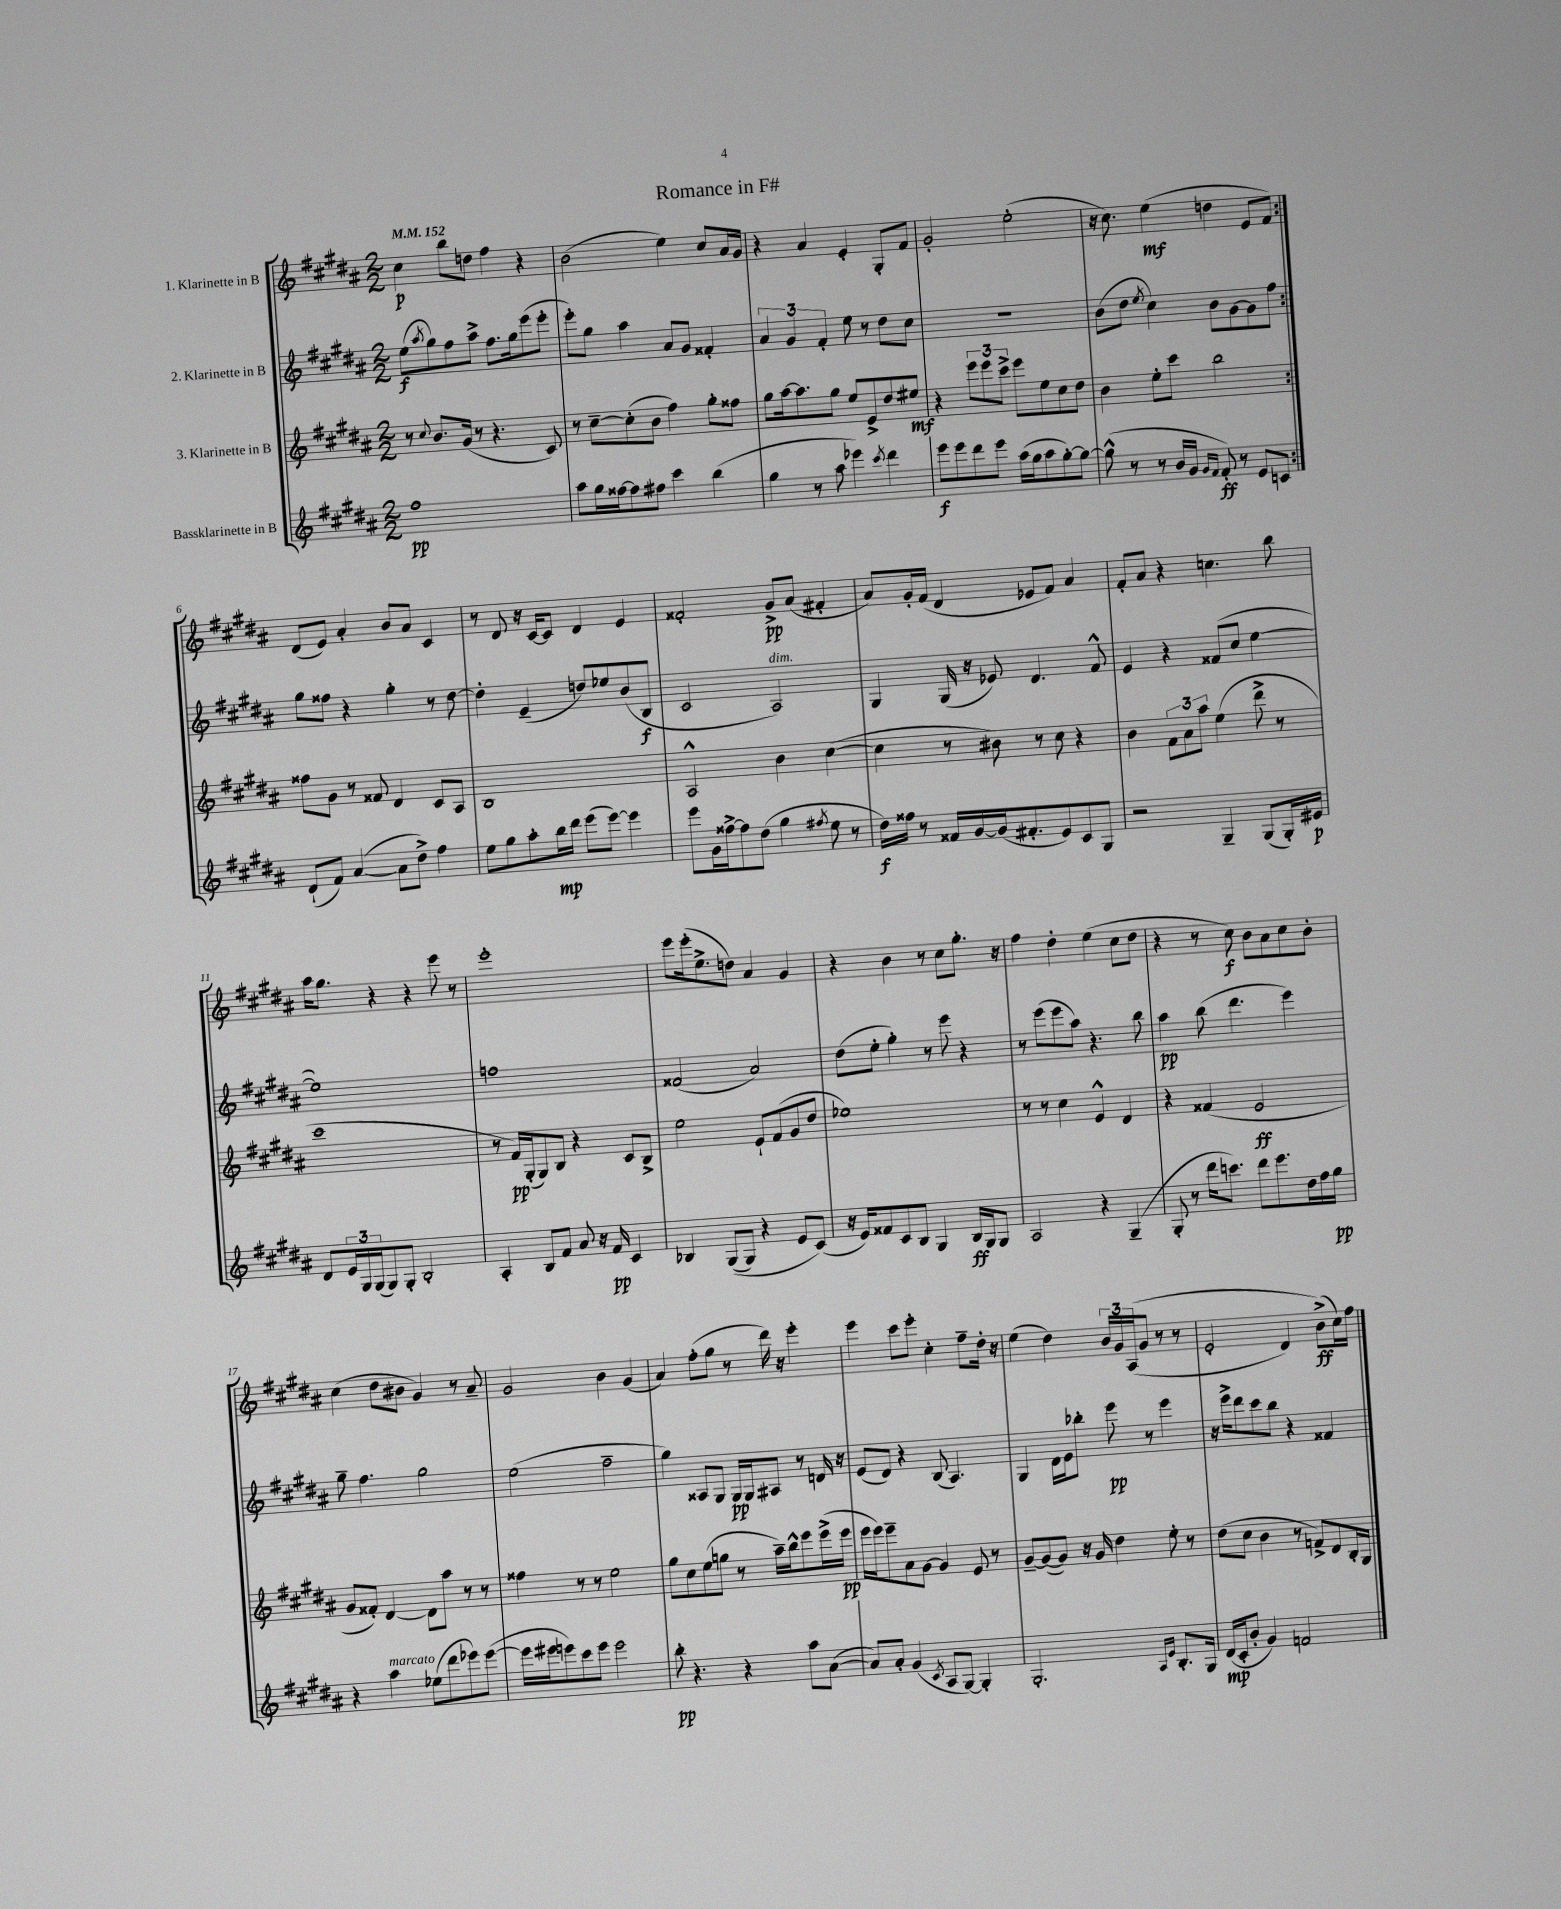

**kern	**dynam	**kern	**dynam	**kern	**dynam	**kern	**dynam
*part4	*part4	*part3	*part3	*part2	*part2	*part1	*part1
*staff4	*staff4	*staff3	*staff3	*staff2	*staff2	*staff1	*staff1
*I"Bassklarinette in B	*	*I"3. Klarinette in B	*	*I"2. Klarinette in B	*	*I"1. Klarinette in B	*
*clefG2	*	*clefG2	*	*clefG2	*	*clefG2	*
*k[f#c#g#d#a#]	*	*k[f#c#g#d#a#]	*	*k[f#c#g#d#a#]	*	*k[f#c#g#d#a#]	*
*M2/2	*	*M2/2	*	*M2/2	*	*M2/2	*
*MM152	*	*MM152	*	*MM152	*	*MM152	*
=1	=1	=1	=1	=1	=1	=1	=1
1ff#	pp	8r	.	(8ee\L	f	4cc#\	p
.	.	8qqcc#/	.	8qaa#/	.	.	.
.	.	8.b/L	.	8gg#\)	.	.	.
.	.	.	.	8ff#\	.	8bb\L	.
.	.	(16g#/Jk	.	.	.	.	.
.	.	8r	.	8aa#^\J	.	8ddn\J	.
.	.	4.r	.	8.ff#\L	.	4ff#\	.
.	.	.	.	16gg#\k	.	.	.
.	.	.	.	(8eee\	.	4r	.
.	.	8c#/)	.	8eee'\J	.	.	.
=2	=2	=2	=2	=2	=2	=2	=2
8aa#\L	.	8r	.	8eee'\L)	.	(2b\	.
16gg#\L	.	[8cc#~\L	.	8gg#\J	.	.	.
[16ff##X\J	.	.	.	.	.	.	.
8ff##\]	.	(8cc#'\]	.	4aa#\	.	.	.
8ff#X\J	.	8b\J	.	.	.	.	.
4ccc#\	.	4ff#\)	.	8a#/L	.	4ee\)	.
.	.	.	.	8g#/J	.	.	.
(4bb\	.	8gg#'\L	.	4f##X'/	.	8cc#/L	.
.	.	8ff##X\J	.	.	.	16a#/L	.
.	.	.	.	.	.	16g#/JJ	.
=3	=3	=3	=3	=3	=3	=3	=3
4gg#\	.	8gg#\L	.	6a#/	.	4r	.
.	.	[16aa#\k	.	.	.	.	.
.	.	.	.	6g#/	.	.	.
.	.	8.aa#\]	.	.	.	.	.
8r	.	.	.	.	.	4a#/	.
.	.	.	.	6f#'/	.	.	.
8aa#\	.	8gg#\J	.	.	.	.	.
4eee-X\)	.	8ee/L	.	8ee\	.	4e'/	.
.	.	8e^/	.	8r	.	.	.
8qccc#/	.	.	.	.	.	.	.
4ddd#\	.	8dd#/	.	8dd#\L	.	8G#'/L	.
.	.	8ee#X/J	mf	8cc#\J	.	8f#/J	.
=4	=4	=4	=4	=4	=4	=4	=4
8eee\L	f	4r	.	1r	.	2g#'/	.
8eee\	.	.	.	.	.	.	.
8ddd#\	.	12eee\L	.	.	.	.	.
.	.	12eee\	.	.	.	.	.
8eee\J	.	.	.	.	.	.	.
.	.	12ccc#^\J	.	.	.	.	.
(16aa#\LL	.	8eee\L	.	.	.	(2ee'\	.
16gg#\J	.	.	.	.	.	.	.
8aa#\	.	8ee\	.	.	.	.	.
[8gg#'\)	.	8cc#\	.	.	.	.	.
8gg#\J_	.	8dd#\J	.	.	.	.	.
=5	=5	=5	=5	=5	=5	=5	=5
(8gg#^^\]	.	4b\	.	(8b\L	.	16r	.
.	.	.	.	.	.	8.cc#\)	.
8r	.	.	.	8dd#\J	.	.	.
.	.	.	.	8qee/	.	.	.
8r	.	8ee'\L	.	4cc#\)	.	(4ee\	mf
16b/LL	.	8ccc#\J	.	.	.	.	.
16g#/JJ	.	.	.	.	.	.	.
16qqg#/LL	.	.	.	.	.	.	.
16qqf#/JJ	.	.	.	.	.	.	.
8f#'/)	ff	2bb\	.	8b\L	.	4ddn\	.
8r	.	.	.	[8g#\	.	.	.
8e/L	.	.	.	8g#\]	.	8e/L	.
8cn/J	.	.	.	8ff#\J	.	8f#/J)	.
!!LO:LB:g=z
=6:|!	=6:|!	=6:|!	=6:|!	=6:|!	=6:|!	=6:|!	=6:|!
(8d#`/L	.	8ff##X\L	.	8gg#\L	.	(8d#/L	.
8f#/J)	.	8g#\J	.	8ff##X\J	.	8e/J)	.
([4a#/	.	8r	.	4r	.	4a#'/	.
.	.	8f##X/	.	.	.	.	.
8a#\L]	.	4d#/	.	4gg#'\	.	8b/L	.
8dd#^\J)	.	.	.	.	.	8a#/J	.
4ff#\	.	8c#/L	.	8r	.	4c#/	.
.	.	8A#/J	.	[8dd#\	.	.	.
=7	=7	=7	=7	=7	=7	=7	=7
8ee\L	.	1B	.	4dd#'\]	.	8r	.
8gg#\	.	.	.	.	.	8d#/	.
8aa#'\	.	.	.	(4e~/	.	16r	.
.	.	.	.	.	.	[16c#/KL	.
16bb\L	mp	.	.	.	.	8c#/J]	.
16ddd#\JJ	.	.	.	.	.	.	.
(8eee\L	.	.	.	8ddn/L)	.	4d#/	.
[8eee\J)	.	.	.	8ee-X/	.	.	.
4eee\]	.	.	.	(8b/	.	4e/	.
.	.	.	.	8B/J	f	.	.
=8	=8	=8	=8	=8	=8	=8	=8
8eee\L	.	2A#^^/	.	2c#/	.	2f##X'/	.
16g#\L	.	.	.	.	.	.	.
[16ff##X^\J	.	.	.	.	.	.	.
8ff##\]	.	.	.	.	.	.	.
(8dd#\J	.	.	.	.	.	.	.
!	!	!	!	!LO:TX:a:i:t=dim.	!	!	!
4gg#\	.	4b\	.	2A#/)	.	8g#^/L	pp
.	.	.	.	.	.	(8a#/J	.
8qff#X/	.	.	.	.	.	.	.
8ee\	.	([4cc#\	.	.	.	4f#X'/	.
8r	.	.	.	.	.	.	.
=9	=9	=9	=9	=9	=9	=9	=9
16dd#\LL)	f	4cc#\]	.	4G#/	.	8a#/L)	.
16ff##X\JJ	.	.	.	.	.	.	.
8r	.	.	.	.	.	16g#'/L	.
.	.	.	.	.	.	(16f#/JJ	.
16f##X/LL	.	8r	.	(16G#/	.	4d#/	.
[16g#/	.	.	.	16r	.	.	.
(16g#/J]	.	8b#X\)	.	8e-X/)	.	.	.
8.f#X'/	.	.	.	.	.	.	.
.	.	8r	.	4.d#/	.	8e-X/L	.
8e/)	.	8cc#\	.	.	.	8f#/J)	.
8c#/	.	4r	.	.	.	4a#/	.
8G#/J	.	.	.	8f#^^/	.	.	.
=10	=10	=10	=10	=10	=10	=10	=10
2r	.	4b\	.	4e/	.	8f#'/L	.
.	.	.	.	.	.	8a#/J	.
.	.	12f#\L	.	4r	.	4r	.
.	.	12a#\	.	.	.	.	.
.	.	12aa#\J	.	.	.	.	.
4G#~/	.	(4ee\	.	(8f##X/L	.	4.ccn\	.
.	.	.	.	8cc#/J	.	.	.
(8G#/L	.	8ddd#^\	.	[4ee\	.	.	.
16G#'/L)	.	8r	.	.	.	8bb\	.
16e#X/JJ	p	.	.	.	.	.	.
!!LO:LB:g=z
=11	=11	=11	=11	=11	=11	=11	=11
8d#/L	.	1ccc#	.	1ee])	.	16aa#\KL	.
.	.	.	.	.	.	8.gg#\J	.
24e/L	.	.	.	.	.	.	.
24G#/	.	.	.	.	.	.	.
(24G#/J	.	.	.	.	.	.	.
8G#/)	.	.	.	.	.	4r	.
8G#'/J	.	.	.	.	.	.	.
2B'/	.	.	.	.	.	4r	.
.	.	.	.	.	.	8eee\	.
.	.	.	.	.	.	8r	.
=12	=12	=12	=12	=12	=12	=12	=12
4A#'/	.	8r	.	1ffn	.	1eee'	.
.	.	16f#/LL)	pp	.	.	.	.
.	.	(16G#'/J	.	.	.	.	.
8B/L	.	8G#/)	.	.	.	.	.
8f#/J	.	8B/J	.	.	.	.	.
8a#/	.	4r	.	.	.	.	.
16r	.	.	.	.	.	.	.
16f#/	pp	.	.	.	.	.	.
4c#/	.	8c#/L	.	.	.	.	.
.	.	8B^/J	.	.	.	.	.
=13	=13	=13	=13	=13	=13	=13	=13
4B-X/	.	2ee\	.	(2f##X/	.	8eee\L	.
.	.	.	.	.	.	(16eee'\k	.
.	.	.	.	.	.	8.ee^\	.
((8G#/L	.	.	.	.	.	.	.
8G#/J)	.	.	.	.	.	8ddn\J)	.
4r	.	8e`/L	.	2a#/)	.	4a#/	.
.	.	(8f#/	.	.	.	.	.
8e/L	.	8g#/	.	.	.	4g#/	.
(8c#/J)	.	8dd#/J	.	.	.	.	.
=14	=14	=14	=14	=14	=14	=14	=14
16r	.	1ee-X)	.	(8dd#\L	.	4r	.
16e/KL)	.	.	.	.	.	.	.
8f##X/	.	.	.	8ee'\J	.	.	.
8c#/	.	.	.	4gg#'\)	.	4b\	.
8B/J	.	.	.	.	.	.	.
4G#/	.	.	.	8r	.	8r	.
.	.	.	.	8eee\	.	8cc#\L	.
16B/LL	ff	.	.	4r	.	8.gg#'\J	.
16G#/J	.	.	.	.	.	.	.
8G#/J	.	.	.	.	.	.	.
.	.	.	.	.	.	16r	.
=15	=15	=15	=15	=15	=15	=15	=15
2A#/	.	8r	.	8r	.	4ff#\	.
.	.	8r	.	(8eee\L	.	.	.
.	.	4cc#\	.	8eee\	.	4dd#'\	.
.	.	.	.	8aa#\J)	.	.	.
4r	.	4e^^/	.	4.r	.	(4ee\	.
(4G#~/	.	4d#/	.	.	.	8cc#\L	.
.	.	.	.	8bb\	.	8dd#\J	.
=16	=16	=16	=16	=16	=16	=16	=16
8G#'/	.	4r	.	4aa#\	pp	4r	.
8r	.	.	.	.	.	.	.
16ddd#\KL	.	(4f##X/	.	(8bb\	.	8r	.
8.cccn\J)	.	.	.	.	.	.	.
.	.	.	.	4.ddd#\	.	8cc#\)	f
8ddd#\L	.	2e/	ff	.	.	8b\L	.
8.eee\	.	.	.	.	.	8a#\	.
.	.	.	.	4eee\)	.	8cc#\	.
16dd#\L	.	.	.	.	.	.	.
16ff#\	.	.	.	.	.	8b'\J	.
16gg#\JJ	pp	.	.	.	.	.	.
!!LO:LB:g=z
=17	=17	=17	=17	=17	=17	=17	=17
4r	.	8g#/L	.	8gg#~\	.	(4cc#\	.
.	.	8f##X'/J)	.	4.ff#\	.	.	.
!LO:TX:a:i:t=marcato	!	!	!	!	!	!	!
4aa#\	.	[4d#/	.	.	.	8dd#\L	.
.	.	.	.	.	.	8b#X\J	.
(8ee-X\L	.	8d#\L]	.	2gg#\	.	4g#/)	.
8ddd#\	.	8aa#\J	.	.	.	.	.
8eee-X\)	.	8r	.	.	.	8r	.
([8eee-\J	.	8r	.	.	.	8a#~/	.
=18	=18	=18	=18	=18	=18	=18	=18
16eee-\LL]	.	4ff##X\	.	(2ee\	.	2g#/	.
16eee#X\J	.	.	.	.	.	.	.
8eeen\)	.	.	.	.	.	.	.
8ccc#\	.	8r	.	.	.	.	.
8eee\J	.	8r	.	.	.	.	.
2eee\	.	2ee\	.	2ff#~\	.	4b\	.
.	.	.	.	.	.	(4g#/	.
=19	=19	=19	=19	=19	=19	=19	=19
8bb'\	pp	8gg#\L	.	4gg#\)	.	4a#/)	.
4.r	.	8cc#\	.	.	.	.	.
.	.	(8ee\	.	8A##X/L	.	(8ff#'\L	.
.	.	8ggn\J	.	8G#/J	.	8gg#\J	.
4r	.	8r	.	16G#/LL	pp	8r	.
.	.	.	.	16G#/J	.	.	.
.	.	16aa#~\LL)	.	8A#X/J	.	16ddd#\)	.
.	.	16bb^^\J	.	.	.	16r	.
8aa#\L	.	8eee\	.	8r	.	4eee'\	.
([8a#\J	.	(16eee^\L	.	16dn/	.	.	.
.	.	16eee\JJ	pp	16r	.	.	.
=20	=20	=20	=20	=20	=20	=20	=20
8a#/L])	.	16eee\LL	.	(8e/L	.	4eee\	.
.	.	16eee\J)	.	.	.	.	.
8a#'/J	.	8eee~\	.	8d#/J)	.	.	.
(4g#/	.	8a#\	.	4r	.	8ccc#\L	.
.	.	[8g#\J	.	.	.	8eee'\J	.
8qc#/	.	.	.	.	.	.	.
8A#/L	.	4g#/]	.	(8B/	.	4cc#'\	.
[8G#/J)	.	.	.	4.A#/)	.	.	.
4G#'/]	.	8e/	.	.	.	8ff#~\L	.
.	.	8r	.	.	.	16dd#'\Jk	.
.	.	.	.	.	.	16r	.
=21	=21	=21	=21	=21	=21	=21	=21
2.G#'/	.	[8g#~/L	.	4G#/	.	(4ee\	.
.	.	(8g#/_	.	.	.	.	.
.	.	8g#/J])	.	16d#\LL	.	4dd#\)	.
.	.	.	.	16e\J	.	.	.
.	.	16r	.	8bb-X'\J	.	.	.
.	.	16g#/	.	.	.	.	.
.	.	4dd#\	.	8eee\	pp	24b/LL	.
.	.	.	.	.	.	24g#/	.
.	.	.	.	.	.	((24A#/J	.
.	.	.	.	8r	.	8g#/J	.
16qqA#/LL	.	.	.	.	.	.	.
16qqe/JJ	.	.	.	.	.	.	.
8.B'/L	.	8ee'\	.	4eee\	.	8r	.
.	.	8r	.	.	.	8r	.
16G#/Jk	.	.	.	.	.	.	.
=22	=22	=22	=22	=22	=22	=22	=22
(16d#/LL	mp	(8dd#\L	.	16r	.	2e'/	.
16c#'/J	.	.	.	16eee^\KL	.	.	.
8b'/J	.	8cc#\J	.	8ddd#\	.	.	.
4g#/)	.	4b\	.	8ccc#\	.	.	.
.	.	.	.	8bb\J	.	.	.
2fn/	.	8r	.	4r	.	4d#/)	.
.	.	8fn^/L)	.	.	.	.	.
.	.	8d#/	.	4f##X/	.	(8b^\L)	ff
.	.	16B'/L	.	.	.	16cc#\L)	.
.	.	16G#/JJ	.	.	.	16ff#\JJ	.
==	==	==	==	==	==	==	==
*-	*-	*-	*-	*-	*-	*-	*-
